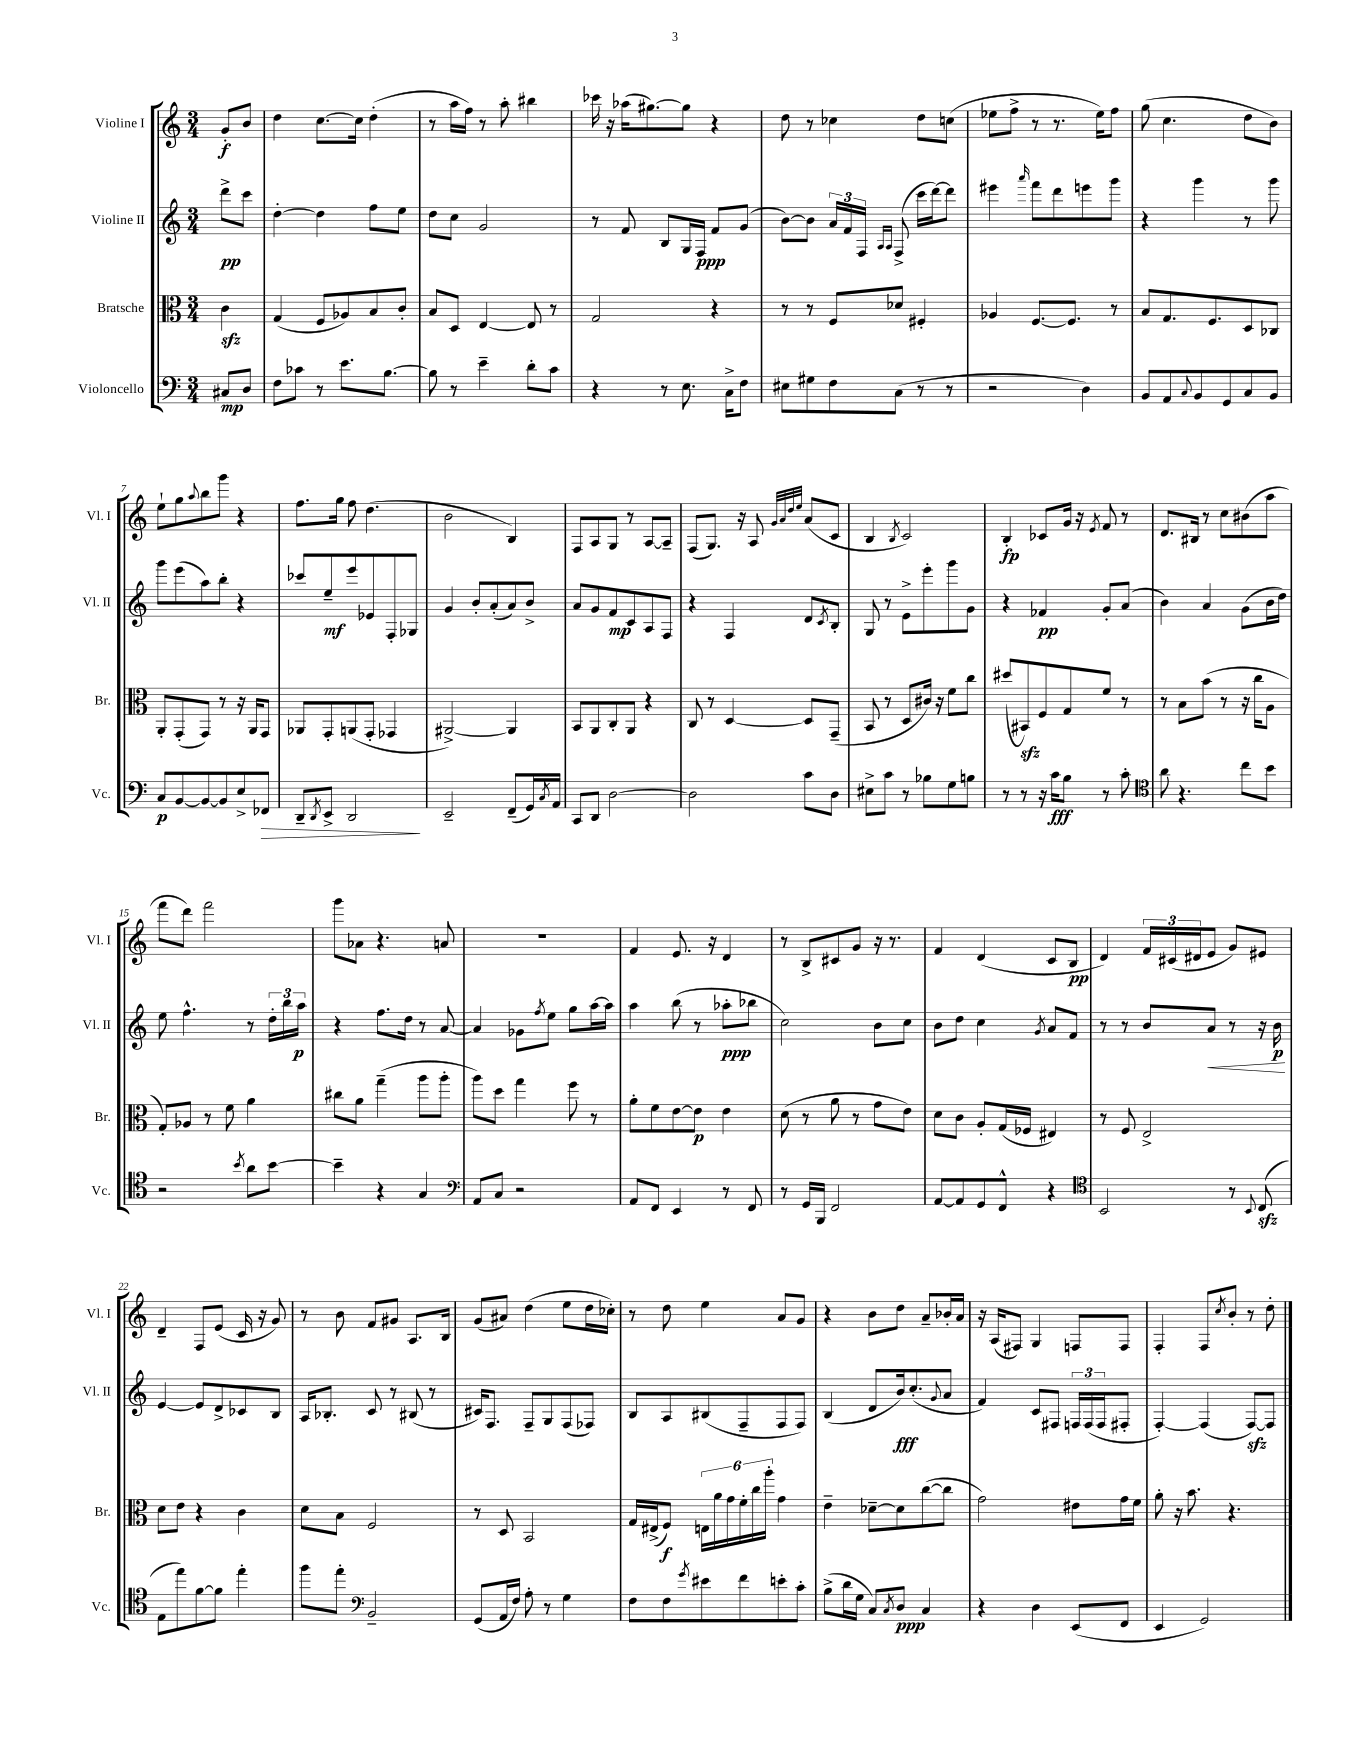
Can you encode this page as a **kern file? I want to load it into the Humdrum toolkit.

**kern	**kern	**kern	**kern
*staff4	*staff3	*staff2	*staff1
*clefF4	*clefC3	*clefG2	*clefG2
*k[]	*k[]	*k[]	*k[]
*M3/4	*M3/4	*M3/4	*M3/4
8C#	4c	8ddd^	8g'
8D	.	8ccc	8b
=	=	=	=
8F	(4G	[4dd'	4dd
8c-	.	.	.
8r	8F	4dd]	[8.cc
8.e	8A-)	.	.
.	.	.	16cc]
.	8B	8ff	(4dd'
[8.B	.	.	.
.	8c'	8ee	.
=	=	=	=
8B]	8B	8dd	8r
8r	8D	8cc	16aa
.	.	.	16ff)
4e~	[4E	2g	8r
.	.	.	8aa'
8d'	8E]	.	4bb#
8c	8r	.	.
=	=	=	=
4r	2G	8r	16ccc-
.	.	.	16r
.	.	8f	(16aa-
.	.	.	[8.gg#)
8r	.	8B	.
8.E	.	16G	8gg#]
.	.	16F	.
.	4r	8f	4r
16C^	.	.	.
8F	.	(8g	.
=	=	=	=
8E#	8r	[8b)	8dd
8G#	8r	8b]	8r
8F	8F	24a	4cc-
.	.	24f	.
.	.	24F	.
.	.	16qqA	.
.	.	16qqA	.
(8C	8d-	(8F^	.
8r	4F#'	16ccc	8dd
.	.	[16ddd)	.
8r	.	8ddd]	(8cc
=	=	=	=
2r	4A-	4eee#	8ee-
.	.	.	8ff^
.	.	16qqaaa	.
.	[8.F	8fff	8r
.	.	8ddd	8.r
.	8.F]	.	.
4D)	.	8eee	.
.	.	.	16ee-)
.	8r	8ggg	8ff
=	=	=	=
8BB	8B	4r	(8gg
8AA	8.G	.	4.cc
8qqC	.	.	.
8BB	.	4ggg	.
.	8.F	.	.
8GG	.	.	.
8C	8D	8r	8dd
8BB	8C-	8ggg	8b)
=	=	=	=
8C	8AA'	8ggg	8ee`
[8BB	(8GG'	(8eee	8gg
.	.	.	8qqaa
8BB_	8GG)	8aa)	8bb
8BB]	8r	8bb'	8ggg
8E^	16r	4r	4r
.	16AA	.	.
8FF-	8GG	.	.
=	=	=	=
8DD~	8AA-	8ccc-	8.ff
8qDD	.	.	.
8EE^	8GG'	8ee~	.
.	.	.	16gg
2DD	(8AA	8eee	8ff
.	8GG'	8e-	(4.dd
.	4GG-	8F'	.
.	.	8G-	.
=	=	=	=
2EE~	[2AA#^)	4g	2b
.	.	8b'	.
.	.	(8a'	.
(8FF~	4AA#]	8a)	4B)
16GG)	.	8b^	.
8qC	.	.	.
16AA	.	.	.
=	=	=	=
8CC	8BB	8a	8F
8DD	8AA	8g	8A
[2D	8C'	8f	8G
.	8AA	8c	8r
.	4r	8A	[8A
.	.	8F	8A~]
=	=	=	=
2D]	8C	4r	(8F
.	8r	.	8.G)
.	[4D	4F	.
.	.	.	16r
.	.	.	8A
.	.	.	32qqg
.	.	.	32qqa
.	.	.	32qqdd
.	.	.	32qqee
8c	8D]	8d	(8a
.	.	8qc	.
8D	(8GG~	8B'	8c
=	=	=	=
8E#^	8BB	8G	4B
8c	8r	8r	.
.	.	.	8qB
8r	8D	8e^	2c)
8B-	16c#)	8eee'	.
.	16r	.	.
8G	8f	8ggg	.
8B	8cc	8g	.
=	=	=	=
8r	(8dd#	4r	4B'
8r	8BB#)	.	.
16r	8F	4f-	8c-
16c	.	.	.
8B	8G	.	16g
.	.	.	16r
.	.	.	8qe
8r	8f	8g'	8f
8c'	8r	(8a	8r
=	=	=	=
*clefC4	*	*	*
8a	8r	4b)	8.d
4.r	8B	.	.
.	.	.	16B#
.	(8b	4a	8r
.	8r	.	8cc
8cc	16r	(8g	(8b#
.	16cc	.	.
8b	8A	16b	8aa
.	.	16dd)	.
=	=	=	=
2r	8G')	8ee	8fff
.	8A-	4.ff^^	8ddd)
.	8r	.	2fff
.	8f	.	.
8qb	.	.	.
8a	4a	8r	.
[8b	.	24dd'	.
.	.	24bb	.
.	.	24aa	.
=	=	=	=
4b~]	8cc#	4r	8ggg
.	8a	.	8a-
4r	(4gg~	8.ff	4.r
.	.	16dd	.
4G	8aa	8r	.
.	8aa'	[8a	8a
=	=	=	=
*clefF4	*	*	*
8AA	8aa)	4a]	2.r
8C	8dd	.	.
2r	4gg	8g-	.
.	.	8qff	.
.	.	8ee	.
.	8ff	8gg	.
.	8r	[16aa	.
.	.	16aa]	.
=	=	=	=
8AA	8a'	4aa	4f
8FF	8f	.	.
4EE	[8e	(8bb	8.e
.	8e]	8r	.
.	.	.	16r
8r	4e	8aa-'	4d
8FF	.	8bb-	.
=	=	=	=
8r	(8d	2cc)	8r
16GG	8r	.	8B^
16BBB	.	.	.
2FF	8a	.	8c#
.	8r	.	8g
.	8g	8b	16r
.	.	.	8.r
.	8e)	8cc	.
=	=	=	=
[8AA	8d	8b	4f
8AA]	8c	8dd	.
8GG	8A'	4cc	(4d
8FF^^	(16G	.	.
.	16F-	.	.
.	.	8qg	.
4r	4E#)	8a	8c
.	.	8f	8B
=	=	=	=
*clefC4	*	*	*
2BB	8r	8r	4d)
.	8F	8r	.
.	2E^	8b	24f
.	.	.	(24c#
.	.	.	24d#
.	.	8a	8e
8r	.	8r	8g)
8qqBB	.	.	.
(8C	.	16r	8e#
.	.	16b	.
=	=	=	=
8E	8d	[4e	4d~
8ee)	8e	.	.
[8f	4r	8e]	8F
8f]	.	8d^	(8e
4ee'	4c	8c-	16c
.	.	.	16r
.	.	8B	8g)
=	=	=	=
8ff	8d	16A	8r
.	.	8.B-'	.
8ee'	8B	.	8b
*clefF4	*	*	*
2BB~	2F	8c	8f
.	.	8r	8g#
.	.	(8B#	8.A
.	.	8r	.
.	.	.	16B
=	=	=	=
(8GG	8r	16c#)	(8g
.	.	8.F	.
16AA	8D	.	8a#)
16F)	.	.	.
8A'	2BB	8F~	(4dd
8r	.	8G	.
4G	.	(8F	8ee
.	.	8F-)	16dd
.	.	.	16cc-')
=	=	=	=
8F	16G	8B	8r
.	(16E#^	.	.
8F	8F)	8A	8dd
8qg	.	.	.
8e#	24E	(8B#	4ee
.	24a	.	.
.	24g	.	.
8f	24f'	8F~	.
.	24cc	.	.
.	24aa'	.	.
8e'	4g	8F	8a
8c'	.	8F)	8g
=	=	=	=
(8B^	4e~	(4B	4r
16d	.	.	.
16G	.	.	.
8C)	[8d-~	8d	8b
8qC	.	.	.
8D	8d-]	16b)	8dd
.	.	(8.cc'	.
4C	([8cc	.	8a~
.	.	8qqg	.
.	8cc]	8a	16b-'
.	.	.	16a
=	=	=	=
4r	2g)	4f)	16r
.	.	.	(16A
.	.	.	8F#)
4D	.	8c	4G
.	.	8F#	.
(8EE	8e#	24F	8F
.	.	(24F	.
.	.	24F	.
8FF	16g	8F#'	8F
.	16f	.	.
=	=	=	=
4EE	8a'	[4F')	4F'
.	16r	.	.
.	8.b	.	.
2GG)	.	(4F]	8F
.	.	.	8qcc
.	4.r	.	8b'
.	.	[8F)	8r
.	.	8F]	8dd'
==	==	==	==
*-	*-	*-	*-
